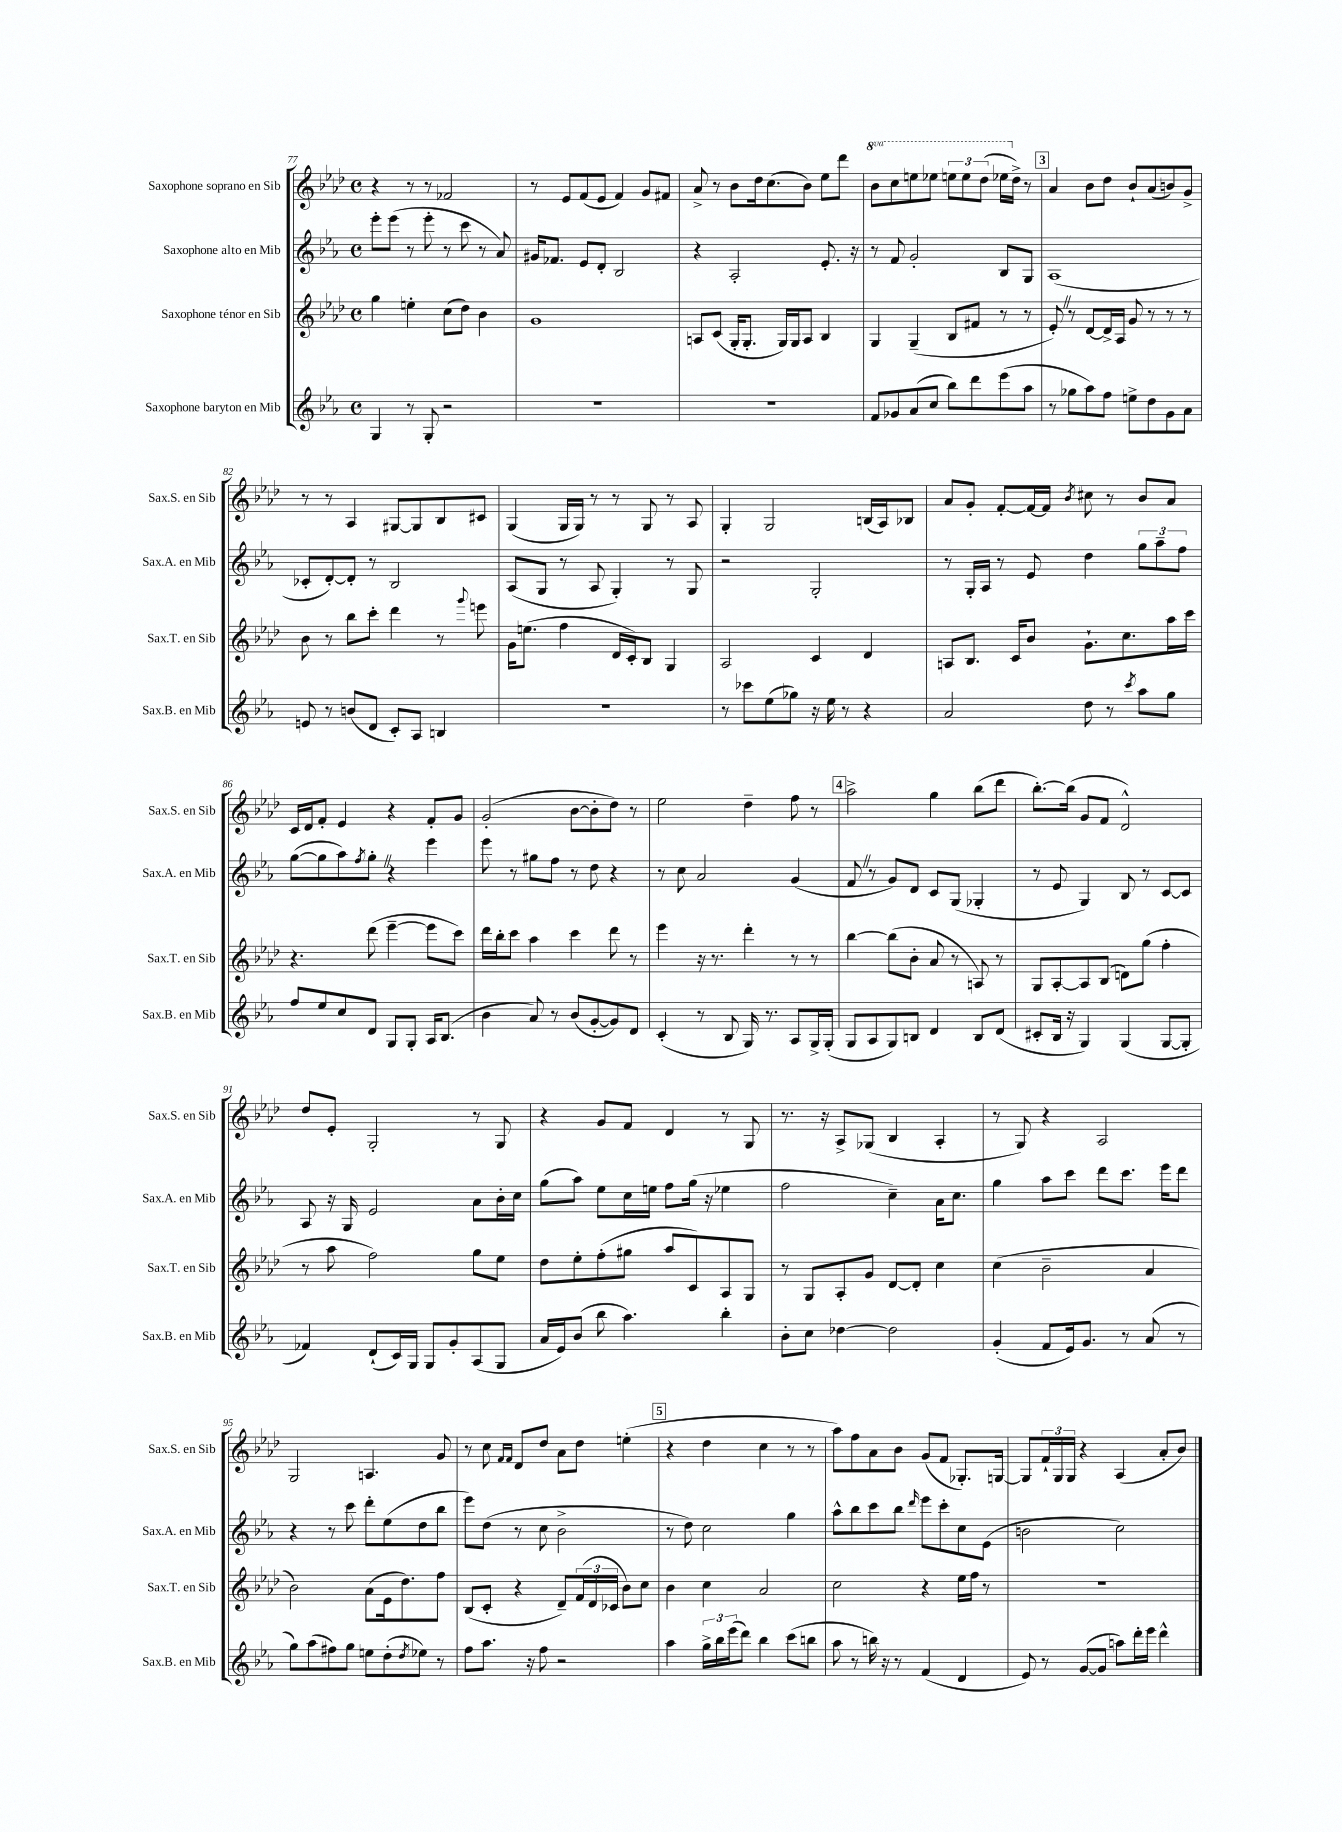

**kern	**kern	**kern	**kern
*staff4	*staff3	*staff2	*staff1
*clefG2	*clefG2	*clefG2	*clefG2
*k[b-e-a-]	*k[b-e-a-d-]	*k[b-e-a-]	*k[b-e-a-d-]
*M4/4	*M4/4	*M4/4	*M4/4
*met(c)	*met(c)	*met(c)	*met(c)
4G/	4gg\	8eee-'\L	4r
.	.	(8eee-\J	.
8r	4ee'\	8r	8r
8G'/	.	8eee-'\	8r
2r	(8cc\L	8r	2f-/
.	8dd-\J)	8ccc\	.
.	4b-\	8r	.
.	.	8a-/)	.
=	=	=	=
1r	1g	16g#/LK	8r
.	.	8.f-/J	.
.	.	.	8e-/L
.	.	8e-/L	(8f/
.	.	8d'/J	8e-/J
.	.	2B-/	4f/)
.	.	.	8g/L
.	.	.	8f#/J
=	=	=	=
1r	8A/L	4r	8a-^/
.	(8c/J	.	8r
.	16G'/LK	2A-'/	8b-\L
.	8.G'/J	.	.
.	.	.	16dd-\k
.	.	.	(8.cc\
.	16G/LL)	.	.
.	16G/J	.	.
.	8A/J	.	8b-\J)
.	4B-/	8.e-'/	8ee-\L
.	.	.	8ddd-\J
.	.	16r	.
=	=	=	=
8f/L	4G/	8r	8bb-\L
8g-/	.	8f/	8ccc\
(8a-/	(4G~/	2g'/	8eee\
8cc/J	.	.	8eee-\J
8bb-\L)	8B-/L	.	12eee\L
.	.	.	12eee\
8ddd\	8f#/J	.	.
.	.	.	(12ddd-\J
(8eee-\	8r	8B-/L	16eee-\LL
.	.	.	16dd-^\JJ)
8aa-\J	8r	8G/J	8r
=	=	=	=
8r	8e-'/)	(1A-	4a-/
8gg-\L	8r	.	.
8aa-\)	[8d-/L	.	8b-\L
8ff\J	16d-^/]L	.	8dd-\J
.	16A-/JJ	.	.
8ee^\L	8g/	.	8b-`/L
8dd\	8r	.	(8a-/
8g\	8r	.	8b/)
8a-\J	8r	.	8g^/J
=	=	=	=
8e/	8b-\	8c-'/L	8r
8r	8r	[8d'/)	8r
(8b/L	8bb-\L	8d'/]J	4A-/
8d/J	8ccc'\J	8r	.
8c'/L)	4ddd-\	2B-/	[8G#/L
8A-/J	.	.	8G#/]
4B/	8r	.	8B-/
.	8qqggg/	.	.
.	8eee\	.	8c#/J
=	=	=	=
1r	16g\LK	(8A-/L	(4G/
.	(8.ee\J	.	.
.	.	8G/J	.
.	4ff\	8r	16G/LL
.	.	.	16G/JJ)
.	.	8A-/	8r
.	16d-/LL	4G'/)	8r
.	16c'/J)	.	.
.	8B-/J	.	8G/
.	4G/	8r	8r
.	.	8G/	8A-/
=	=	=	=
8r	2A-/	2r	4G'/
8ccc-\L	.	.	.
(8ee-\	.	.	2G/
8gg-\J)	.	.	.
16r	4c/	2G'/	.
16ee-\	.	.	.
8r	.	.	.
4r	4d-/	.	(16B/LL
.	.	.	16A-/J)
.	.	.	8B-/J
=	=	=	=
2a-/	8A/L	8r	8a-/L
.	8.B-/J	16G'/LL	8g'/J
.	.	16A-/JJ	.
.	.	8r	[8f'/L
.	16c/LK	.	.
.	8b-/J	8e-/	16f/_L
.	.	.	16f/]JJ
.	.	.	8qb-/
8dd\	8.g`\L	4dd\	8cc#\
8r	.	.	8r
.	8.cc\	.	.
8qccc/	.	.	.
8aa-\L	.	12gg\L	8b-/L
.	.	12aa-~\	.
8gg\J	16aa-\L	.	8a-/J
.	.	12ff\J	.
.	16ccc\JJ	.	.
=	=	=	=
8ff/L	4.r	([8gg\L	16c/LL
.	.	.	16d-/J
8ee-/	.	8gg\]	8f'/J
8cc/	.	8aa-\)	4e-/
.	.	8qff/	.
8d/J	(8ddd-\	8gg'\J	.
8G/L	[4eee-~\	4r	4r
8G'/J	.	.	.
16A-/LK	8eee-\]L	4eee-\	8f'/L
(8.B-/J	.	.	.
.	8ccc\J)	.	8g/J
=	=	=	=
4b-\	16ddd-\LL	8eee-\	(2g'/
.	16bb-'\J	.	.
.	8ccc\J	8r	.
8a-/)	4aa-\	8gg#\L	.
8r	.	8ff\J	.
(8b-/L	4ccc\	8r	[8b-\L
[8g'/	.	8dd\	8b-'\]
8g/])	8ddd-\	4r	8dd-\J)
8d/J	8r	.	8r
=	=	=	=
(4c'/	4eee-\	8r	2ee-\
.	.	8cc\	.
8r	16r	2a-/	.
.	8.r	.	.
8B-/	.	.	.
16G/)	4ddd-'\	.	4dd-~\
8.r	.	.	.
8A-/L	8r	(4g/	8ff\
16G^/L	8r	.	8r
(16G'/JJ	.	.	.
=	=	=	=
8G/L	[4bb-\	8f/	2aa-^\
8A-/	.	8r	.
8G/)	(8bb-\]L	8g/L)	.
8B/J	8b-'\J	8d/J	.
4d/	8a-/	8c/L	4gg\
.	8r	(8G/J	.
8B/L	8A/)	4G-'/	(8bb-\L
(8d/J	8r	.	8ddd-\J
=	=	=	=
8c#'/L	8G/L	8r	[8.bb-'\L)
16B-/Jk	[8A-'/	8e-/	.
16r	.	.	(16bb-\]Jk
4G/)	8A-/]	4G/)	8g/L
.	(8B-/J	.	8f/J
(4G/	8d\L)	8B-/	2d-^^/)
.	(8gg\J	8r	.
[8G/L	4ff'\	[8c/L	.
8G'/]J	.	8c/]J	.
=	=	=	=
4f-/)	8r	8A-/	8dd-/L
.	8aa-\	16r	8e-'/J
.	.	16G/	.
(8d`/L	2ff\)	2e-/	2G'/
16c/L)	.	.	.
16G/JJ	.	.	.
8G/L	.	.	.
8g'/	.	.	.
(8A-/	8gg\L	8a-\L	8r
8G/J	8ee-\J	16b-'\L	8G/
.	.	16cc\JJ	.
=	=	=	=
16a-/LL	8dd-\L	(8gg\L	4r
16e-/J)	.	.	.
(8b-/J	8ee-'\	8aa-\J)	.
8bb-\	(8ff'\	8ee-\L	8g/L
4.aa-\)	8gg#\J	16cc\L	8f/J
.	.	16ee\JJ	.
.	8aa-/L	8ff\L	4d-/
.	8c/)	(16gg\Jk	.
.	.	16r	.
4bb-'\	8A-/	4ee-\	8r
.	8G/J	.	8G/
=	=	=	=
8b-'\L	8r	2ff\	8.r
8cc\J	8G/L	.	.
.	.	.	16r
[4dd-\	8A-'/	.	8A-^/L
.	8g/J	.	(8G-/J
2dd-\]	[8d-/L	4cc~\)	4B-/
.	8d-'/]J	.	.
.	4cc\	16a-\LK	4A-'/
.	.	8.cc\J	.
=	=	=	=
(4g'/	(4cc\	4gg\	8r
.	.	.	8G/)
8f/L	2b-~\	8aa-\L	4r
16e-/k)	.	8ccc\J	.
8.g/J	.	.	.
.	.	8ddd\L	2A-/
8r	.	8.ccc\J	.
(8a-/	4a-/	.	.
.	.	16eee-\LK	.
8r	.	8ddd\J	.
=	=	=	=
8gg\L)	2b-\)	4r	2G/
(8aa-\	.	.	.
8ff#\)	.	8r	.
8gg\J	.	8ccc\	.
8ee\L	(8a-\L	8ddd'\L	4.A/
(8dd'\	16e-\k	(8ee-\	.
.	8.dd-\)	.	.
8qdd/	.	.	.
8ee-\J)	.	8dd\	.
8r	8ff\J	8bb-\J	8g/
=	=	=	=
8ff\L	(8B-/L	8eee-\L)	8r
8.aa-\J	8c'/J	(8dd\J	8cc\
.	.	.	16qqf/LL
.	.	.	16qqf/JJ
.	4r	8r	8d-/L
16r	.	.	.
8ff\	.	8cc\	8dd-/J
2r	8d-~/L)	2b-^\	8a-\L
.	(24f/L	.	8dd-\J
.	24d-/	.	.
.	24c-/JJ	.	.
.	8b-\L)	.	(4ee'\
.	8cc\J	.	.
=	=	=	=
4aa-\	4b-\	8r	4r
.	.	8dd\)	.
24gg^\LL	4cc\	2cc\	4dd-\
24bb-\	.	.	.
(24eee-\J	.	.	.
8ddd\J)	.	.	.
4bb-\	2a-/	.	4cc\
(8ccc\L	.	4gg\	8r
8bb\J	.	.	8r
=	=	=	=
8aa-\	2cc\	8aa-^^\L	8aa-\L)
8r	.	8bb-\	8ff\
16bb\)	.	8ccc\	8a-\
16r	.	.	.
8r	.	8bb-\J	8b-\J
.	.	16qqddd/	.
(4f/	4r	8eee-\L	(8g/L
.	.	8ccc'\	8f/J
4d/	16ee-\LL	8cc\	8.G-'/L)
.	16ff\JJ	.	.
.	8r	(8e-\J	.
.	.	.	[16G/Jk
=	=	=	=
8e-/)	1r	2b\	8G/]L
8r	.	.	24f`/L
.	.	.	24G/
.	.	.	24G/JJ
([8g/L	.	.	4r
8g/]J	.	.	.
8aa\L)	.	2cc\)	(4A-/
16ddd'\L	.	.	.
16eee-\JJ	.	.	.
4ddd^^\	.	.	8a-'/L
.	.	.	8b-/J)
==	==	==	==
*-	*-	*-	*-
